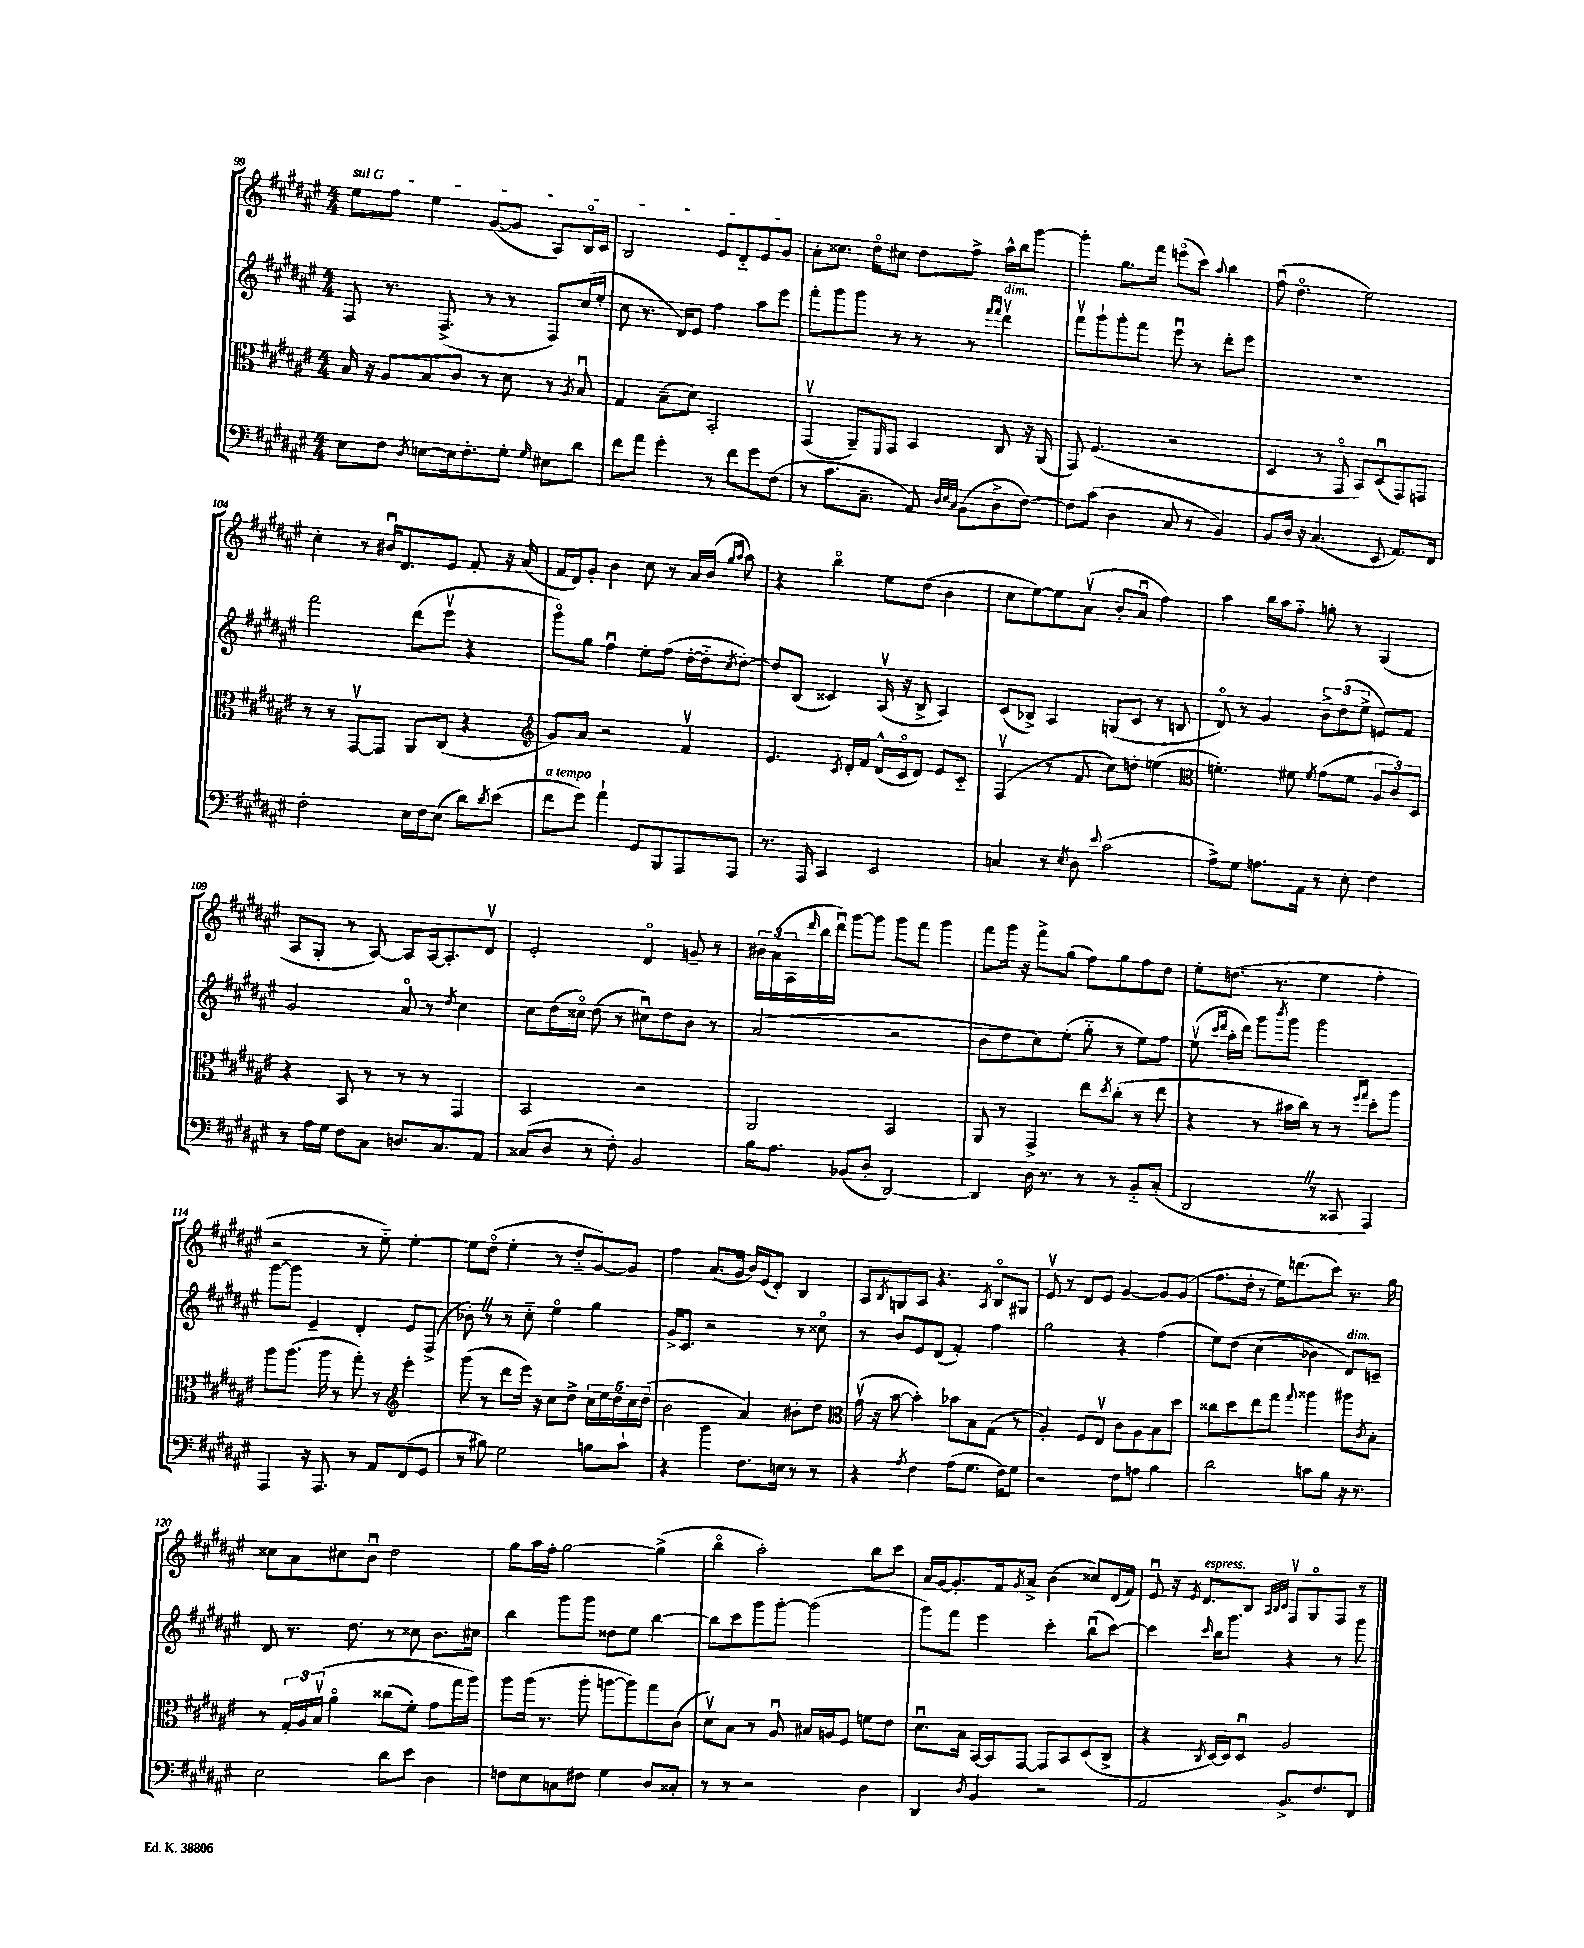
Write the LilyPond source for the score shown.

<<
\new StaffGroup <<
\new Staff = "s0" {
    \clef treble \key fis \major \numericTimeSignature \time 4/4
    \once \override TextSpanner.bound-details.left.text = \markup { \italic "sul G" } eis''8\startTextSpan fis''8 eis''4 gis'8~( gis'8 ais8) b16\flageolet cis'16 |
    b2 eis'8 dis'8-_ eis'8 gis'8\stopTextSpan |
    ais'8-. cisis''8. dis''16\flageolet cis''8 dis''8 fis''8-> ais''16-^ b''16 gis'''8~ |
    gis'''4-. gis''8. fis'''16 e'''8\flageolet( cis'''8) \appoggiatura { ais''8 } b''4 |
    fis''8\downbow( dis''4.\flageolet eis''2) |
    cis''4-. r8 bis'16\downbow dis'8. eis'8 fis'8-. r16 ais'16( |
    fis'16 dis'16) gis'8-. b'4 cis''8 r8 ais'16 b'16( \grace { gis''16 ais''16 } ais''8) |
    r4 b''4\flageolet eis''8 dis''8( b'4 |
    cis''8 eis''8~) eis''8 ais'8\upbow( b'8-. ais'8\downbow fis''4) |
    ais''4 b''16 ais''16 fis''8-_ g''8-. r8 gis4( |
    ais8 gis8-. r8 ais8~) ais8 ais16~ ais8.-. dis'8\upbow |
    eis'2-. dis'4\flageolet g'8-- r8 |
    \tuplet 3/2 { bis'16 ais'16( ais16 } \grace { dis'''16 } b''16 dis'''16\downbow) gis'''8~ gis'''8 gis'''8 fis'''8 gis'''4 |
    fis'''8 gis'''16 r16 fis'''8-> gis''8( fis''8) gis''8 fis''8 dis''8 |
    eis''8-. d''8.( r8. eis''4 fis''4-. |
    r2 r8 eis''8-_) eis''4~-. |
    eis''8 dis''8\flageolet( eis''4-. r8 dis''8-_ gis'8~) gis'8 |
    fis''4 ais'8.( gis'16 b'16) eis'16( dis'8-.) b4 |
    ais8 \acciaccatura { b8 } g8 ais8 r4. \acciaccatura { ais8 } b8\flageolet gis8 |
    eis'8\upbow r8 dis'8 eis'8 gis'4~ gis'8 gis'8( |
    fis''8. dis''16-. r8 eis''16) d'''8.( cis'''8) r8. gis''16 |
    cisis''8 ais'8 cis''8 b'8\downbow dis''2 |
    gis''8 ais''16 fis''16-. gis''2~ gis''4->( |
    b''4\flageolet ais''2-.) b''8 cis'''8 |
    ais'16 gis'16~ gis'8.-. fis'16 \acciaccatura { gis'8 } ais'8-> b'4( cisis''8) dis'16( fis'16) |
    eis'8\downbow r16 \acciaccatura { eis'8 } dis'8.^\markup { \italic "espress." } b8 \grace { ais32 b32 cis'32 } fis8\upbow gis8\flageolet fis8 r8 \bar "|." |
}
\new Staff = "s1" {
    \clef treble \key fis \major \numericTimeSignature \time 4/4
    fis8 r8. fis8.->( r8 r8 fis8) cis''16( eis''16-. |
    cis''8 r8. dis'16) eis'8 fis''4 ais''8 eis'''8 |
    fis'''8-. gis'''8 gis'''8 r8 r8 r8 \grace { fis'''16 fis'''16 } dis'''4\upbow^\markup { \italic "dim." } |
    fis'''8\upbow gis'''8-! gis'''8-. fis'''8 eis'''8\downbow r8 dis'''8-. eis'''8 |
    R1 |
    fis'''2 dis'''8( eis'''8\upbow r4 |
    gis'''8\flageolet) gis''8 fis''4\downbow eis''8-. fis''8( dis''16~-. dis''16-_ \acciaccatura { cis''8 } dis''8~-.) |
    dis''8 b8( cisis'4) ais16\upbow( r16 b8-> ais4) |
    cis'8( bes8->) ais4 g8( cis'8 r8 b8 |
    dis'8\flageolet) r8 gis'4 \tuplet 3/2 { b'8-> dis''8( eis''8-> } e'8) fis'8 |
    gis'2 ais'8\flageolet r8 \acciaccatura { dis''8 } cis''4 |
    cis''8 dis''16( cisis''16\flageolet) dis''8( r8 cis''8\downbow) dis''8 b'8 r8 |
    ais'2( r2 |
    b'8 dis''8 cis''8) eis''8-.( gis''8-_ r8 eis''8) fis''8 |
    eis''8\upbow( \grace { cis'''16 dis'''16 } ais''16-. dis'''16) gis'''8 \acciaccatura { b'''8 } gis'''8 gis'''2 |
    gis'''8~ gis'''8 eis'4-- dis'4-. eis'8 fis8->( |
    bes'8-.) \once \override BreathingSign.text = \markup { \musicglyph "scripts.caesura.straight" } \breathe r8 r8 cis''8-_ eis''4\flageolet gis''4 |
    gis'16-> cis'8. r2 r8 cisis''8\flageolet |
    r8 b'8 eis'8 dis'8( fis'4-.) fis''4 |
    gis''2 r4 fis''4( |
    eis''8) dis''8\( cis''4( bes'4) dis'8^\markup { \italic "dim." }\) c'8-- |
    dis'8 r8. dis''8. r8 cisis''8 b'8. cis''16 |
    b''4 gis'''8 gis'''8 disis''8 eis''8 b''4~ |
    b''8 cis'''8 gis'''8 gis'''8~-. gis'''2( |
    gis'''8) fis'''8 eis'''4 cis'''4-. b''8\downbow( cis'''8~) |
    cis'''4 \grace { cis'''16 } b''16 gis'''8. r4 r8 gis'''8 \bar "|." |
}
\new Staff = "s2" {
    \clef alto \key fis \major \numericTimeSignature \time 4/4
    b16 r16 ais8 b8 cis'8 r8 dis'8 r8 \acciaccatura { ais8 } b8\downbow |
    gis4 b8--( dis'8) b,2-. |
    gis,4\upbow( ais,8--) \grace { fis,16 } gis,8 b,4 cis8 r16 ais,16( |
    gis,8) fis4.( r2 |
    dis4 r8 gis,8\flageolet b,8) dis8\downbow( gis,8) g,8 |
    r8 r8 gis,8~\upbow gis,8 ais,8 cis8( r4 |
    \clef treble gis'8) ais'8 r2 fis'4\upbow |
    eis'4. \acciaccatura { cis'8 } dis'16-. fis'16 dis'16-^( cis'16\flageolet dis'8) eis'8 cis'8-_ |
    fis4\upbow( r8 fis'8 cis''8) d''8-. e''4( |
    \clef alto f'4.-.) fis'8 \acciaccatura { fis'8 } gis'8( fis'8 \tuplet 3/2 { ais8 cis'8) dis8 } |
    r4 b,8 r8 r8 r8 gis,4 |
    b,2 r2 |
    ais,2 b,2 |
    ais,8 r8 gis,4-> eis''8 \acciaccatura { dis''8 } cis''8-.( r8 eis''8 |
    r4 r8 bis'16 cis''16) r8 r8 \grace { fis''16 gis''16 } dis''8-. ais''8 |
    ais''8 ais''8.( ais''16 r8 gis''8-.) r8 \clef treble eis'''4-. |
    gis'''8( r8 dis'''8 eis'''16) r16 cis''8 dis''8-> \tuplet 5/4 { cis''16 eis''16 dis''16 cis''16 dis''16( } |
    b'2 ais'4) bis'8-. dis''8 |
    \clef alto gis'16\upbow( r16 b'8~ b'4-.) bes'8 b8 gis8( r8 |
    ais4-.) fis8 eis8\upbow cis'8 ais8 b8 dis''8 |
    cisis''8 dis''8 eis''8 gis''8 \appoggiatura { gis''8 } aisis''4 ais''8 \acciaccatura { cis'8 } b8-. |
    r8 \tuplet 3/2 { gis16-. ais16 b16\upbow\( } ais'4\flageolet cisis''8( fis'8-.) gis'8 gis''16 ais''16\) |
    ais''8 ais''16( r8. ais''8-. a''8~ a''8) gis''8 cis'8( |
    dis'8\upbow) b8 r8 ais8\downbow bis16 a16 fis8 f'8 eis'8 |
    dis'8.\downbow b16 b,16~ b,16 gis,8~ gis,8 b,8 dis8( cis8-> |
    r4 \acciaccatura { cis8 } dis16~) dis16 dis8\downbow ais2 \bar "|." |
}
\new Staff = "s3" {
    \clef bass \key fis \major \numericTimeSignature \time 4/4
    eis8 fis8 \acciaccatura { dis8 } e8~ e16 fis8.-. gis8-. \grace { gis16 } eis8 dis'8 |
    fis'8 ais'8 gis'4-. r8 fis'8 gis'8 fis8( |
    r8 cis'8. cis8.-- ais,8) \grace { dis32 eis32 cis32 } b,8( dis8-> fis8~) |
    fis8 cis'8( dis4 cis8 r8 b,4) |
    b,8 dis16 r16 cis4.( eis,8 ais,8.) fis,16 |
    fis2-. eis16 fis16 eis8( dis'8) \acciaccatura { dis'8 } eis'8( |
    fis'8^\markup { \italic "a tempo" } gis'8) ais'4-! gis,8 b,,8 ais,,8 ais,,8 |
    r8. ais,,16 cis,4 eis,2 |
    c4 r8 \acciaccatura { eis8 } dis8 \appoggiatura { eis'8 } cis'2( |
    ais8->) gis8 a8. ais,16 r8 eis8-. fis4 |
    r8 ais16 gis16 fis8 cis8 d8. cis8. ais,8 |
    cisis8( dis8 r8 fis8-.) b,2 |
    b16 ais8. bes,8( dis8-. dis,2~) |
    dis,4 dis16 r8. r8 r8 b,8-_ cis8-.( |
    dis,2 \once \override BreathingSign.text = \markup { \musicglyph "scripts.caesura.straight" } \breathe r8 cisis,8 ais,,4) |
    ais,,4 r16 ais,,8. r8 ais,8 fis,8( gis,8 |
    r8 bis8) gis2 b8 cis'8-! |
    r4 b'4 fis8. e16 r8 r8 |
    r4 \acciaccatura { ais8 } fis4 ais8( gis8. fis16) gis8 |
    r2 fis8 a8 b4 |
    dis'2 c'8 b8 r16 r8. |
    eis2 dis'8 eis'8 dis4 |
    f8 eis8 c8 fis8 gis4 dis8 cisis8-. |
    r8 r8 r2 dis4 |
    dis,4 \acciaccatura { dis8 } b,4 r2 |
    ais,2 b,8.-> fis8. fis,8 \bar "|." |
}
>>
>>
\layout { \context { \Score currentBarNumber = #99 } }
